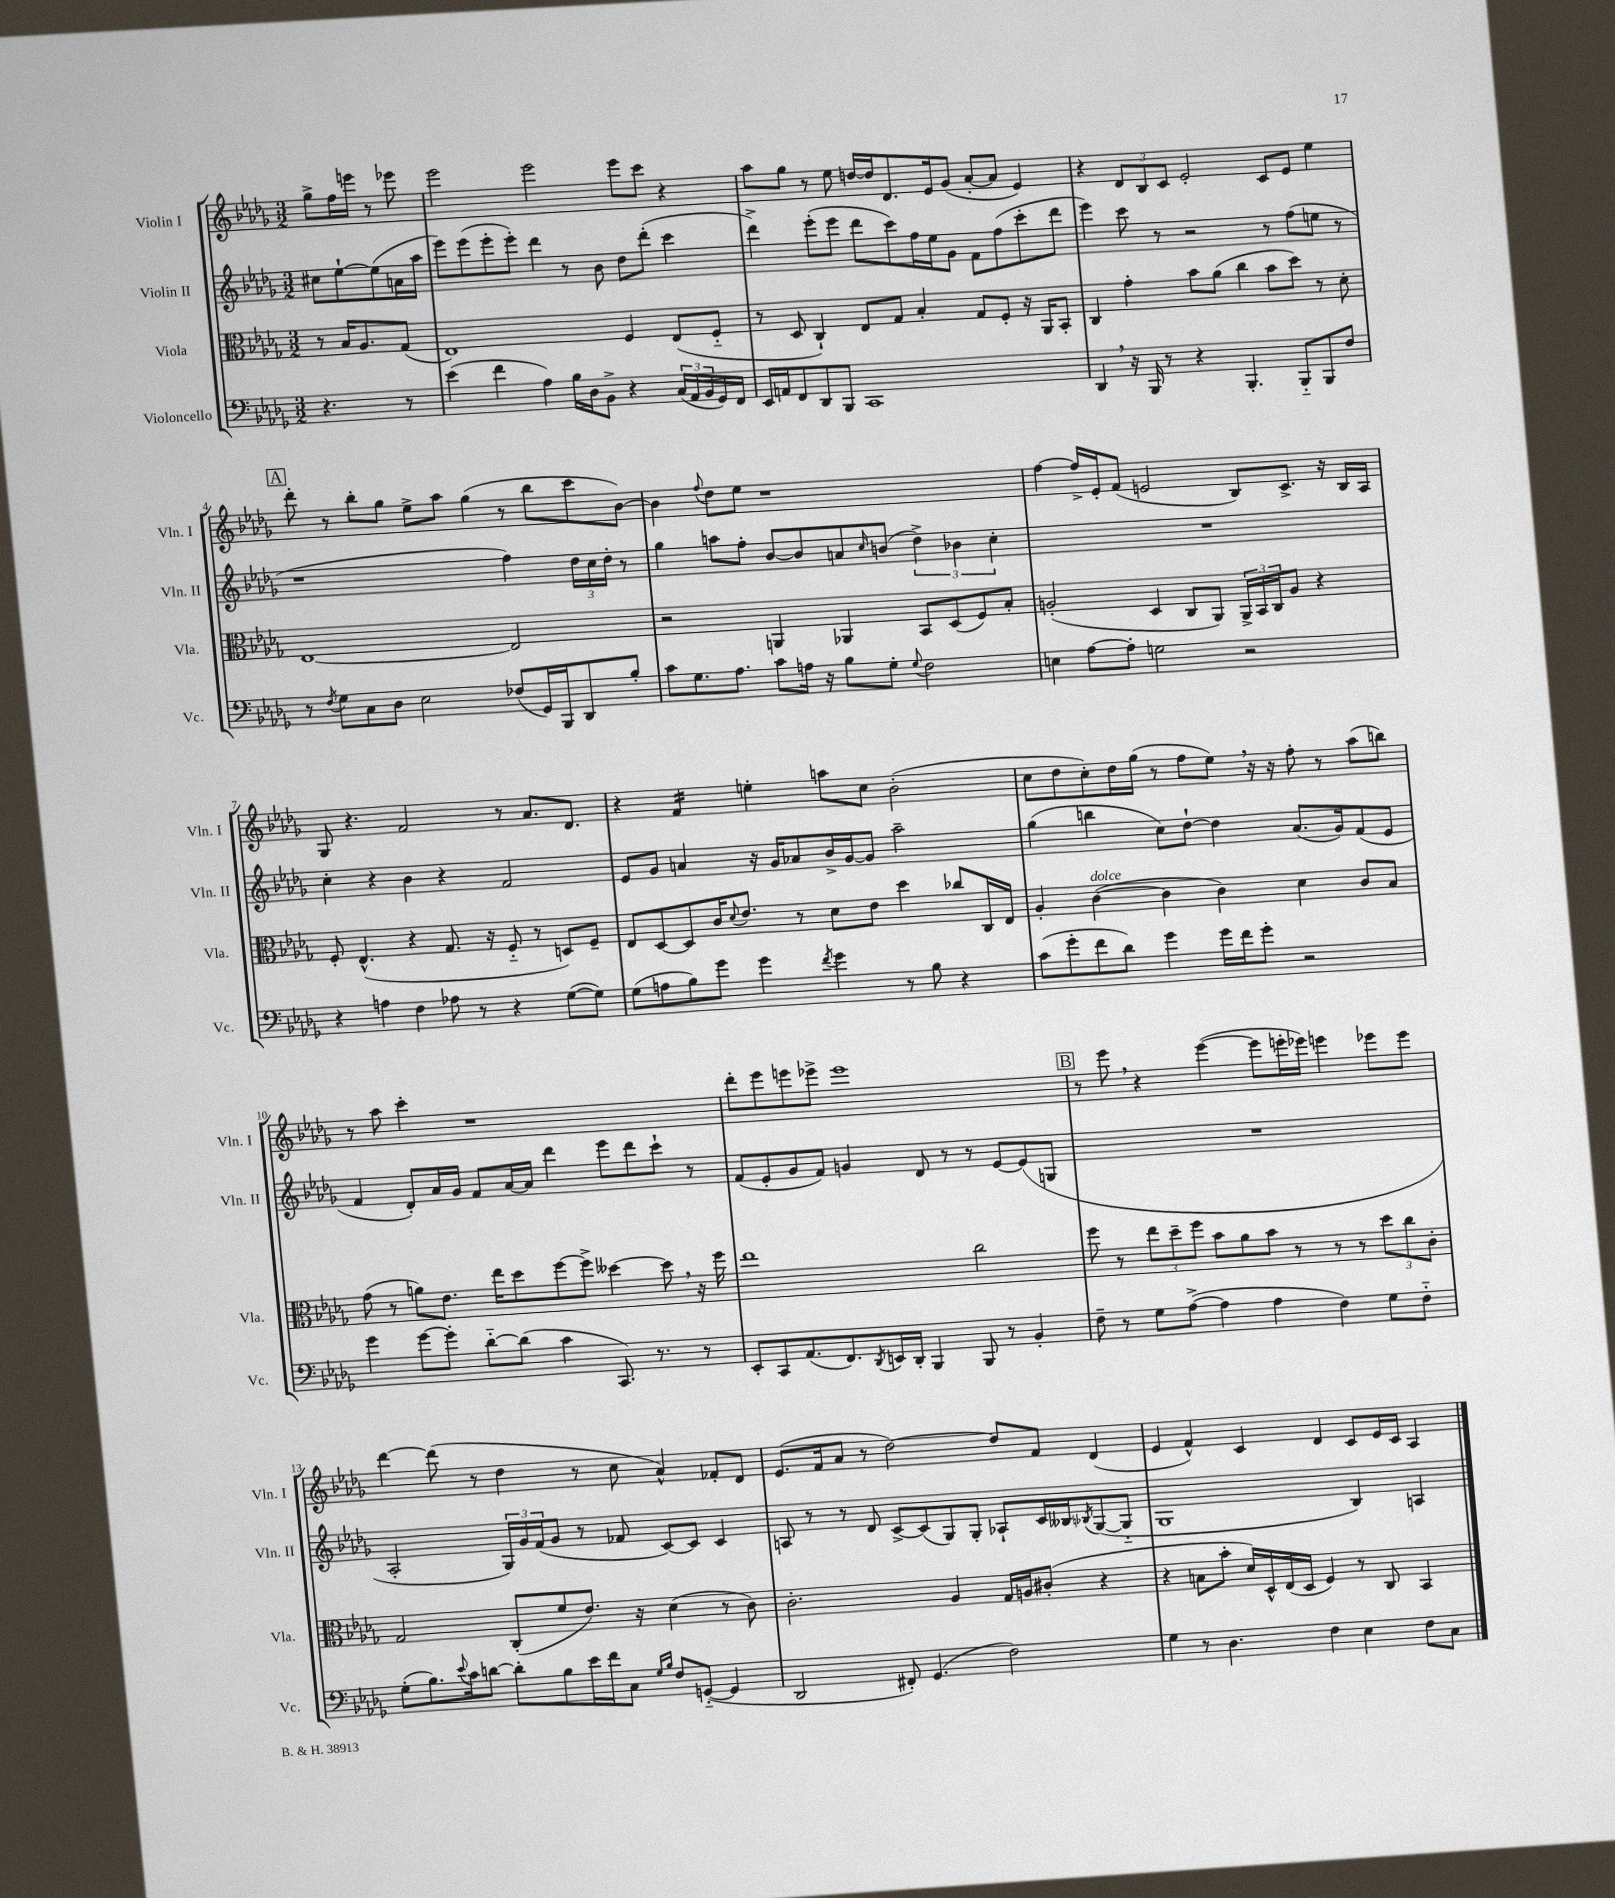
<<
\new StaffGroup <<
\new Staff = "s0" \with { instrumentName = "Violin I" shortInstrumentName = "Vln. I" } {
    \clef treble \key des \major \numericTimeSignature \time 3/2 \partial 2
    ges''8-> f''16 e'''16 r8 ees'''8 |
    ees'''2 ees'''2 ees'''8 c'''8 r4 |
    aes''8 ges''8 r8 ees''8 d''16~ d''16 des'8. ees'16 ges'8( aes'8~-. aes'8 ees'4) |
    r4 \tuplet 3/2 { des'8 bes8 c'8 } ees'2-. c'8 ees'8 ees''4 |
    \mark \markup { \box "A" } des'''8-. r8 bes''8-. ges''8 ees''8-> aes''8 ges''4( r8 bes''8 c'''8 bes'8~) |
    bes'4 \appoggiatura { f''8 } des''8 ees''8 r1 |
    f''4~ f''16-> ees'16-. f'8( e'2 bes8) c'8.-> r16 bes16 aes16 |
    ges8 r4. f'2 r8 aes'8. des'8. |
    r4 f'4:16 e''4-. a''8 c''8 bes'2-.( |
    c''8 des''8 c''8-.) des''16 ges''16( r8 f''8 ees''8) \breathe r16 r16 f''8-. r8 aes''8( b''8) |
    r8 aes''8 c'''4-. r1 |
    des'''8-. ees'''8 e'''8 ees'''8-> ees'''1 |
    \mark \markup { \box "B" } r8 ees'''8 \breathe r4 ees'''4~( ees'''8 e'''16-. ees'''16) e'''4 ees'''8 ees'''8 |
    des'''4~ des'''8( r8 des''4 r8 c''8 aes'4-^) fes'8-. des'8 |
    ees'8.( f'16 aes'8 r8 des''2~) des''8 f'8 des'4( |
    ees'4 f'4-^) c'4 des'4 c'8 ees'16 c'16 aes4 \bar "|." |
}
\new Staff = "s1" \with { instrumentName = "Violin II" shortInstrumentName = "Vln. II" } {
    \clef treble \key des \major \numericTimeSignature \time 3/2 \partial 2
    cis''8 ees''8~-! ees''8( a'16 aes''16 |
    ees'''8) ees'''8( ees'''8-. ees'''8-.) des'''4 r8 bes'8 des''8 des'''8-.( c'''4 |
    des'''4->) ees'''8-.( ees'''8 des'''8 c'''8) f''16 ees''16 ges'8 f'8 f''8( c'''8-. des'''8 |
    ees'''4) c'''8 r8 r2 r8 f''8( e''8 r8 |
    \mark \markup { \box "A" } r1 f''4) \tuplet 3/2 { des''16 c''16 des''16-. } r8 |
    ges''4 a''8 f''8-. bes'8~ bes'8 a'8 \grace { c''16 } b'8( \tuplet 3/2 { des''4->) bes'4 c''4-. } |
    R1. |
    c''4-. r4 bes'4 r4 f'2 |
    ees'8 ges'8 a'4 r16 ges'16 aes'8 bes'16-> ges'16~ ges'8 aes''2-- |
    ges''4( b''4 c''8) des''8~-! des''4 aes'8.( ges'16) f'8( ees'8 |
    f'4 des'8-.) aes'16 ges'16 f'8 aes'16~ aes'16 des'''4 ees'''8 des'''8 c'''8-! r8 |
    f'8( ees'8-. ges'8 f'8) g'4 des'8 r8 r8 ees'8~ ees'8( g8 |
    \mark \markup { \box "B" } R1. |
    aes2-. \tuplet 3/2 { ges16) ges'16 f'16( } ges'8 r8 fes'8 c'8~) c'8 c'4 |
    a8 r8 r8 des'8 c'8~-> c'8( ges8) ges8-. aes8-! c'16 beses16 \acciaccatura { bes8 } ges8~( ges8-_ |
    ges1 bes4) a4 \bar "|." |
}
\new Staff = "s2" \with { instrumentName = "Viola" shortInstrumentName = "Vla." } {
    \clef alto \key des \major \numericTimeSignature \time 3/2 \partial 2
    r8 bes16 aes8. ges8( |
    ees1) f4 ees8( f8-_ |
    r8 des8 c4-!) ees8 ges8 bes4-. ges8 f8-. r16 aes,16 bes,8-. |
    c4 ges'4-. bes'8 aes'8( c''4 bes'8 des''8) r8 des'8-. |
    \mark \markup { \box "A" } ees1~ ees2 |
    r2 a,4 aes,4 bes,8 des8( f8) bes8-. |
    a2-.( des4 c8 aes,8) \tuplet 3/2 { aes,16-> bes,16 c16 } a8 r4 |
    f8-. ees4.-^( r4 ges8. r16 f8-_ r8 d8) f8-- |
    ees8 des8~ des8 c'16 \appoggiatura { des'8 } ees'8. r8 des'8 ees'8 des''4 ces''8 c16 ees16 |
    aes4-. c'4~^\markup { \italic "dolce" }( c'4 c'4) des'4 c'8 bes8 |
    ges'8( r8 a'8) ees'8. ees''16 des''8 f''8~ f''8-> deses''4~ deses''8 \breathe r16 f''16 |
    ees''1 c''2 |
    \mark \markup { \box "B" } f''8 r8 \tuplet 3/2 { ees''8 des''8-- f''8 } bes'8 aes'8 bes'8 r8 r8 r8 \tuplet 3/2 { des''8 c''8 c'8-. } |
    ges2 c8-.( f'8 ees'8.) r16 des'4( r8 c'8) |
    c'2.-. aes4 ges16 a16 cis'8-.( r4 |
    r4 b8 bes'8-. des'16) des16-^ ees16( des16 f4) r8 c8 bes,4 \bar "|." |
}
\new Staff = "s3" \with { instrumentName = "Violoncello" shortInstrumentName = "Vc." } {
    \clef bass \key des \major \numericTimeSignature \time 3/2 \partial 2
    r4. r8 |
    ees'4( f'4 aes4) bes16 des16 bes,8-> r4 \tuplet 3/2 { c16( aes,16 bes,16 } ges,16) f,16 |
    ees,16 a,16 f,8 des,8 bes,,8 c,1 |
    des,4 \breathe r16 bes,,16 r8 r4 bes,,4.-. bes,,8-_ bes,,8 f8 |
    \mark \markup { \box "A" } r8 \acciaccatura { f8 } ges8 c8 des8 ees2 fes8( ges,16) bes,,16 des,8 bes8-. |
    c'8 ges8. aes8. c'8 a16 r16 bes8 ges8-. \appoggiatura { ges8 } f2 |
    e4 aes8~ aes8-. g2 r2 |
    r4 a4 f4 aes8 r8 r4 ges8~( ges8) |
    ges8( a8 bes8) ges'8 ges'4 \acciaccatura { f'8 } ges'4 r8 bes8 r4 |
    c'8( ges'8-. f'8 des'8) ges'4 ges'16 f'16 ges'8-. r2 |
    ges'4 ges'8~ ges'8-. des'8~-_ des'8( c'4 c,8.) r8. r8 |
    ees,8-. c,8 aes,8.( f,8.) \acciaccatura { des,8 } e,16 des,16-. bes,,4 bes,,8 r8 bes,4-. |
    \mark \markup { \box "B" } f8-- r8 ges8 aes8~->( aes4 aes4 f4) ges8 f8-_ |
    ges8-.( bes8.) \appoggiatura { ees'8 } c'16 d'8~ d'8-. bes8 ees'16 f'16 c8 \grace { ges16 bes16 } f8 g,8~-_( g,4 |
    des,2 fis,8-.) ges,4.( f2) |
    ges4 r8 des4. f4 ees4 f8 c8 \bar "|." |
}
>>
>>
